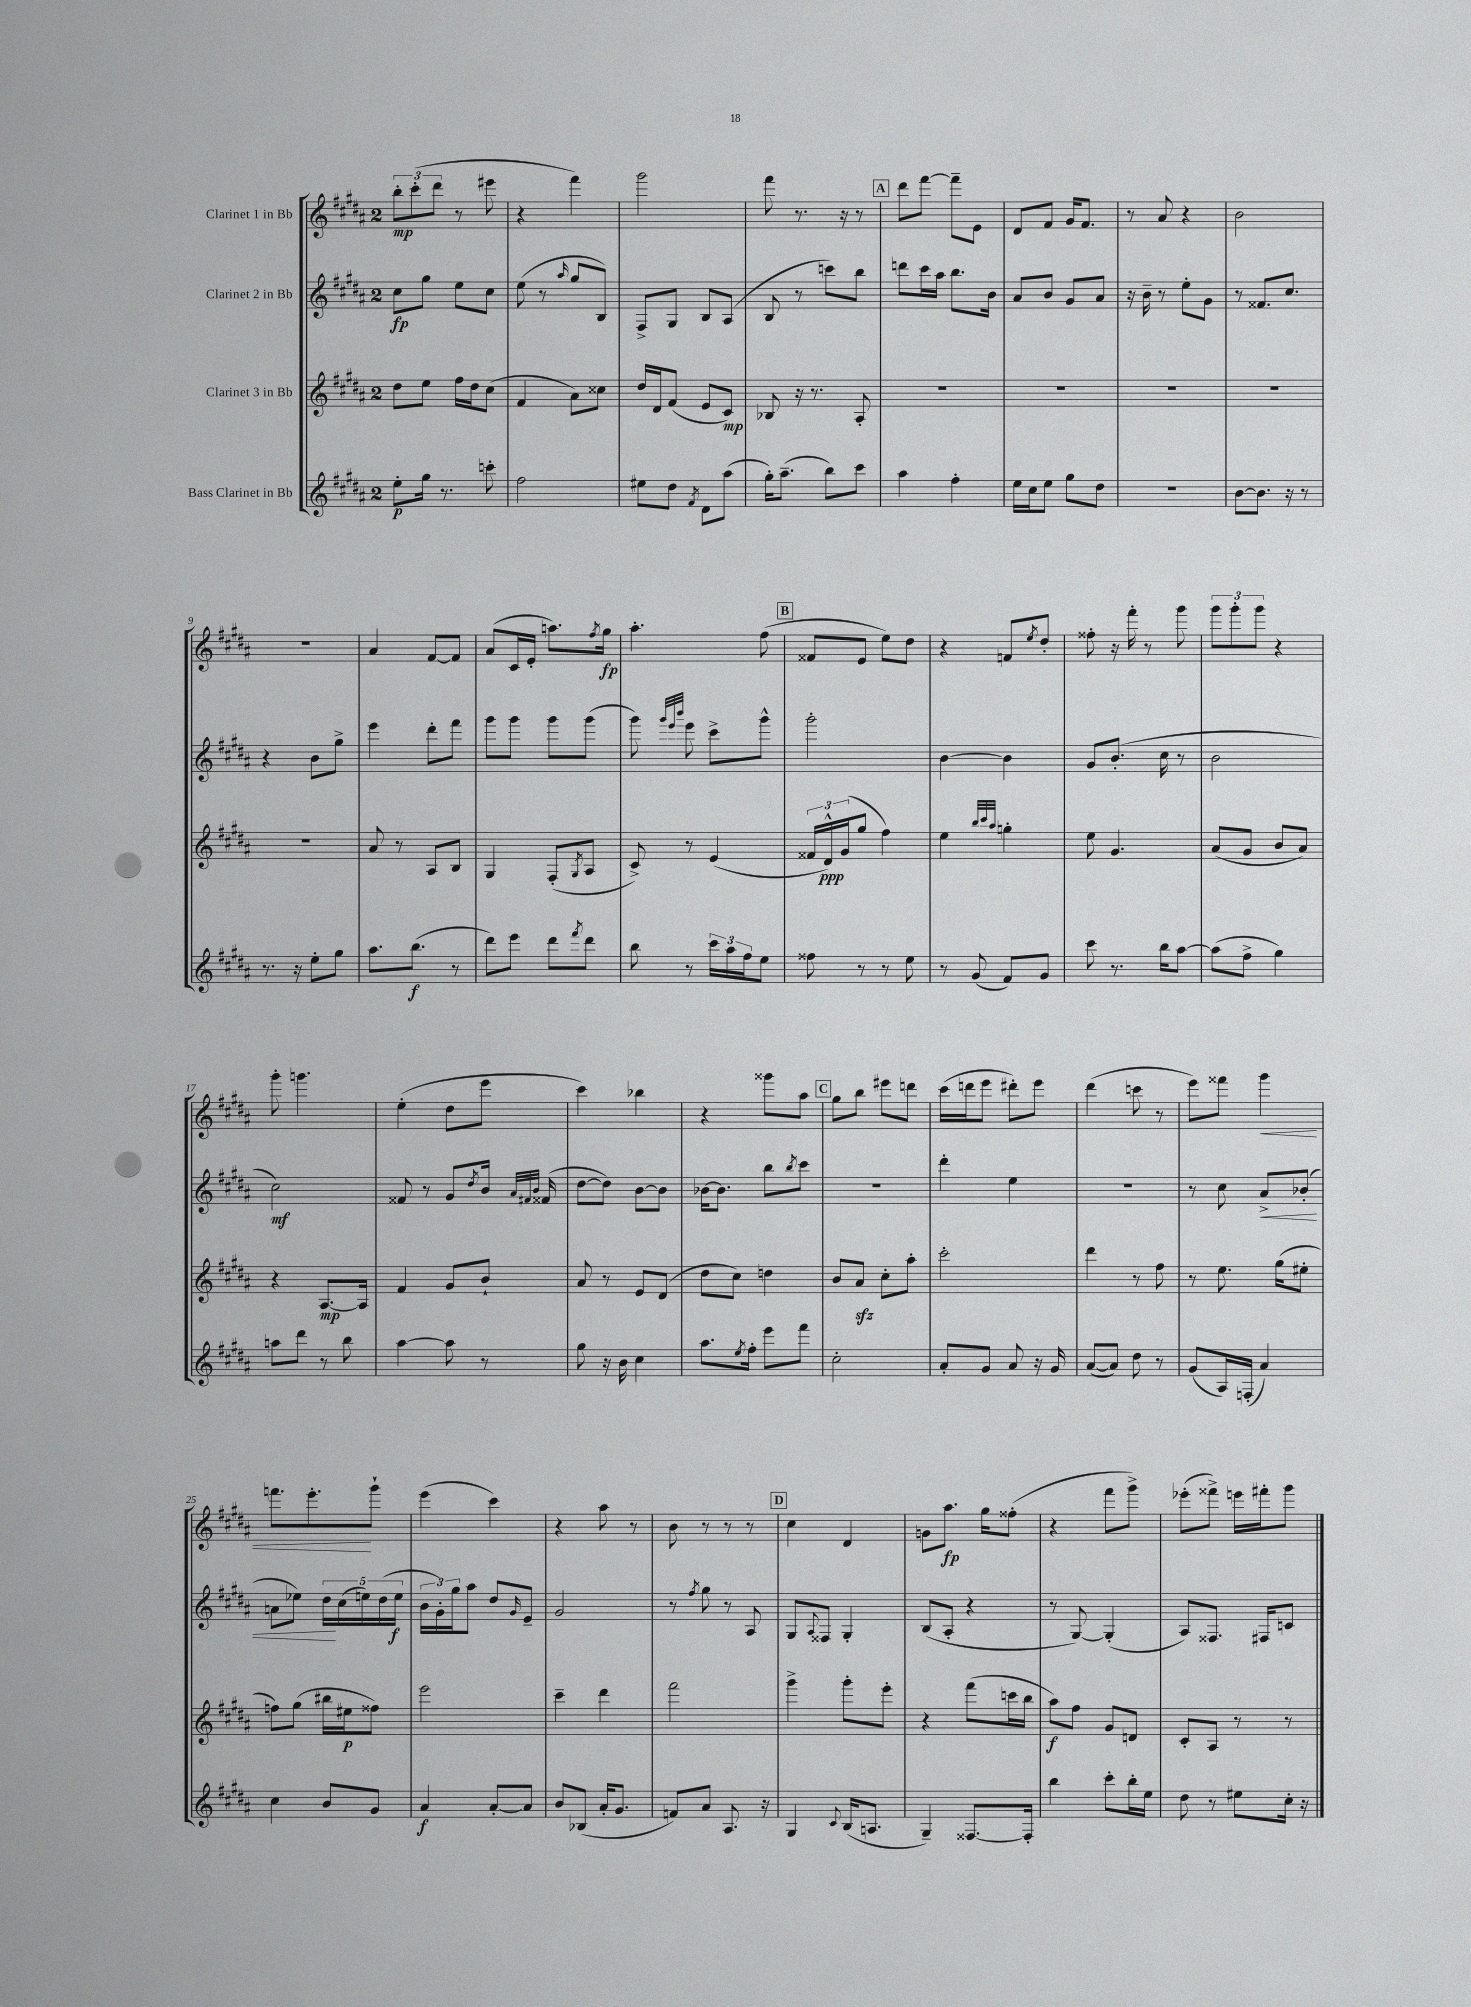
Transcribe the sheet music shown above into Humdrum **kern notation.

**kern	**kern	**kern	**kern
*staff4	*staff3	*staff2	*staff1
*clefG2	*clefG2	*clefG2	*clefG2
*k[f#c#g#d#a#]	*k[f#c#g#d#a#]	*k[f#c#g#d#a#]	*k[f#c#g#d#a#]
*M2/4	*M2/4	*M2/4	*M2/4
8ee'	8dd#	8cc#	12bb'
.	.	.	(12ccc#'
16gg#	8ee	8gg#	.
.	.	.	12ddd#
8.r	.	.	.
.	16ff#	8ee	8r
.	16dd#	.	.
8ccc'	(8cc#	8cc#	8eee#
=	=	=	=
2ff#	4f#	(8ee	4r
.	.	8r	.
.	.	16qqaa#	.
.	8a#)	8gg#	4fff#)
.	8cc##	8B)	.
=	=	=	=
8ee#	16dd#	8F#^	2ggg#
.	16d#	.	.
8dd#	(8f#	8G#	.
8qf#	.	.	.
8d#	8e	8B	.
(8aa#	8c#)	(8A#	.
=	=	=	=
16gg#')	8B-	8B	8fff#
(8.aa#~	.	.	.
.	16r	8r	8.r
.	8.r	.	.
8bb)	.	8ccc)	.
.	.	.	16r
8ccc#	8A#'	8bb	8r
=	=	=	=
4aa#	2r	8ddd	8ddd#
.	.	16ccc#	[8fff#
.	.	16aa#	.
4ff#'	.	8.bb	8fff#~]
.	.	.	8e
.	.	16b	.
=	=	=	=
16ee	2r	8a#	8d#
16cc#	.	.	.
8ee	.	8b	8f#
8gg#	.	8g#	16g#
.	.	.	8.f#
8dd#	.	8a#	.
=	=	=	=
2r	2r	16r	8r
.	.	16b~	.
.	.	8r	8a#
.	.	8ee'	4r
.	.	8g#	.
=	=	=	=
[8b	2r	8r	2b
8.b]	.	8.f##	.
16r	.	8.cc#	.
8r	.	.	.
=	=	=	=
8.r	2r	4r	2r
16r	.	.	.
8ee'	.	8b	.
8gg#	.	8gg#^	.
=	=	=	=
8.aa#	8a#	4eee	4a#
.	8r	.	.
(8.bb	.	.	.
.	8A#	8ddd#'	[8f#
8r	8B	8fff#	8f#]
=	=	=	=
8ddd#)	4G#	8ggg#	(8a#
8eee	.	8ggg#	16c#
.	.	.	16e'
8ddd#	(8F#'	8ggg#	8.aa)
8qfff#	8qG#	.	.
8ddd#	8A#	(8ggg#	.
.	.	.	8qff#
.	.	.	16gg#
=	=	=	=
8bb	8c#^)	8ggg#)	4.aa#'
.	.	32qqggg#	.
.	.	32qqeee	.
.	.	32qqbbb	.
8r	8r	8eee	.
24ccc#	(4e	8ccc#^	.
24aa#	.	.	.
24ff#	.	.	.
8ee	.	8ggg#^^	(8ff#
=	=	=	=
8ff##	24f##	2ggg#'	8f##
.	24d#^^)	.	.
.	(24g#	.	.
8r	8gg#	.	8e
8r	4ff#)	.	8ee)
8ee	.	.	8dd#
=	=	=	=
8r	4ee	[4b	4r
(8g#	.	.	.
.	32qqbb	.	.
.	32qqccc#	.	.
.	32qqaa#	.	.
8f#)	4gg'	4b]	8f
.	.	.	8qee
8g#	.	.	8dd#'
=	=	=	=
8ccc#	8ee	8g#	8ff##'
8.r	4.g#	(8.b'	16r
.	.	.	16fff#'
.	.	.	8r
16bb	.	16cc#	.
[8aa#	.	8r	8ggg#
=	=	=	=
(8aa#]	(8a#	2b	12ggg#
.	.	.	12ggg#'
8ff#^	8g#	.	.
.	.	.	12ggg#
4gg#)	8b	.	4r
.	8a#)	.	.
=	=	=	=
8aa	4r	2cc#)	8ggg#'
8ddd#	.	.	4.ggg
8r	[8.A#	.	.
8bb	.	.	.
.	16A#]	.	.
=	=	=	=
[4aa#	4f#	8f##	(4ee'
.	.	8r	.
8aa#]	8g#	8g#	8dd#
.	.	8qdd#	.
8r	8b`	16b	8eee
.	.	32qqa#	.
.	.	32qqf#	.
.	.	32qqb	.
.	.	(16f##	.
=	=	=	=
8gg#	8a#	[8dd#	4ccc#)
16r	8r	8dd#])	.
16b	.	.	.
4cc#	8e	[8b	4bb-
.	(8d#	8b]	.
=	=	=	=
8.aa#	8dd#	[16b-	4r
.	.	8.b-]	.
.	8cc#)	.	.
8qee	.	.	.
16ff#'	.	.	.
8eee	4dd	8bb	8ggg##
.	.	8qbb	.
8fff#	.	8ccc#	8aa#
=	=	=	=
2cc#'	8b	2r	8gg#
.	8a#	.	8bb
.	8cc#'	.	8eee#
.	8aa#'	.	8ddd
=	=	=	=
8a#'	2ccc#'	4ddd#'	(16ccc#
.	.	.	16ddd
8g#	.	.	8eee
8a#	.	4ee	8ddd#')
16r	.	.	8eee
16g#	.	.	.
=	=	=	=
([8a#	4ddd#	2r	(4ddd#
8a#])	.	.	.
8dd#	8r	.	8ccc
8r	8ff#	.	8r
=	=	=	=
(8g#	8r	8r	8eee)
16A#)	8.ee	8cc#	8fff##
(16F'	.	.	.
4a#)	.	8a#^	4ggg#
.	(16gg#	.	.
.	8ee#'	(8b-'	.
=	=	=	=
4cc#	8ff)	8a	8.fff
.	(8gg#	8ee-)	.
.	.	.	8.eee'
8b	16bb#	20dd#	.
.	.	(20cc#	.
.	16ee#	.	.
.	.	20ee)	.
8g#	8ff##)	.	8ggg#`
.	.	(20dd#	.
.	.	20ee	.
=	=	=	=
4a#	2eee	24b	(4eee
.	.	24g#')	.
.	.	24gg#	.
.	.	8aa#	.
[8a#'	.	8dd#	4ccc#)
.	.	16qqg#	.
8a#]	.	8e~	.
=	=	=	=
8b	4ccc#~	2g#	4r
(8B-	.	.	.
16a#'	4ddd#	.	8aa#
8.g#	.	.	.
.	.	.	8r
=	=	=	=
8f)	2fff#	8r	8b
.	.	8qff#	.
8a#	.	8gg#	8r
8.A#	.	8r	8r
.	.	8A#	8r
16r	.	.	.
=	=	=	=
4G#	4ggg#^	8G#	4cc#
.	.	8qqA#	.
.	.	8F##	.
8qqc#	.	.	.
(16B	8ggg#'	4G#'	4d#
8.A	.	.	.
.	8eee'	.	.
=	=	=	=
4G#~)	4r	(8B	8g
.	.	8A#'	8.aa#
[8.F##	(8fff#	4r	.
.	.	.	16gg#
.	16ccc	.	(8ff##'
16F##']	16bb	.	.
=	=	=	=
4bb	8aa#)	8r	4r
.	8ff#	[8G#)	.
8ccc#'	8g#	(4G#']	8fff#
16bb'	8d	.	8ggg#^)
16ee	.	.	.
=	=	=	=
8dd#	8c#'	8A#)	(8eee-'
8r	8A#	8.F##	8fff##^)
8ee#	8r	.	16eee
.	.	16F#	16fff#'
16cc#'	8r	8c	8ggg#
16r	.	.	.
==	==	==	==
*-	*-	*-	*-
